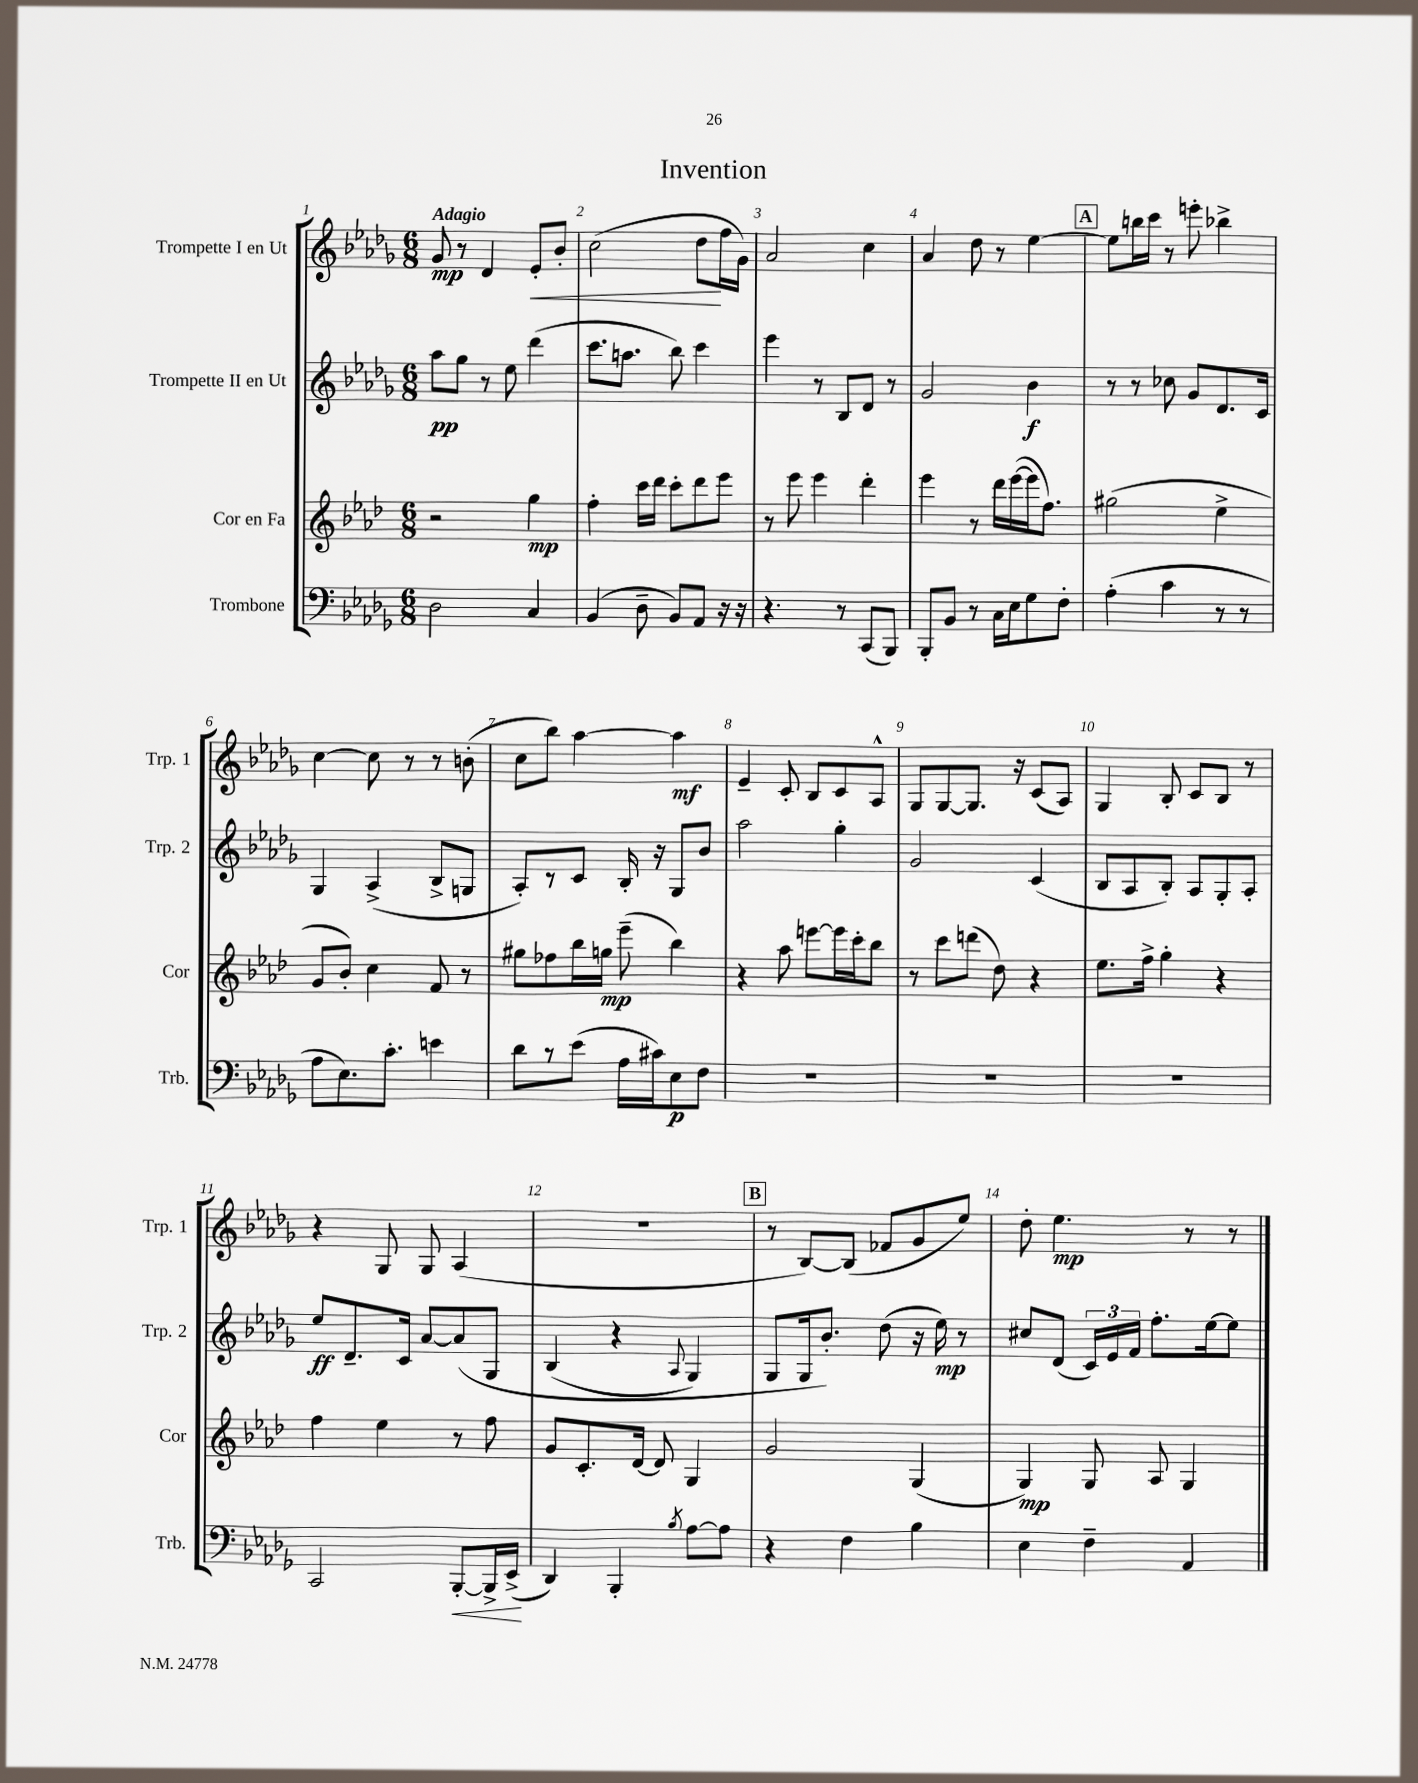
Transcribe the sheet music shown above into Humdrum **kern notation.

**kern	**kern	**kern	**kern
*staff4	*staff3	*staff2	*staff1
*clefF4	*clefG2	*clefG2	*clefG2
*k[b-e-a-d-g-]	*k[b-e-a-d-]	*k[b-e-a-d-g-]	*k[b-e-a-d-g-]
*M6/8	*M6/8	*M6/8	*M6/8
2D-\	2r	8aa-\L	8g-/
.	.	8gg-\J	8r
.	.	8r	4d-/
.	.	8ee-\	.
4C/	4gg\	(4ddd-\	8e-'/L
.	.	.	8b-'/J
=	=	=	=
(4BB-/	4ff'\	8.ccc\L	(2cc\
.	.	8.aa\J	.
8D-~\	16ccc\LL	.	.
.	16ddd-\JJ	.	.
8BB-/L)	8ccc'\L	8bb-\)	.
8AA-/J	8ddd-\	4ccc\	8dd-\L
16r	8eee-\J	.	16ff\L
16r	.	.	16g-\JJ)
=	=	=	=
4.r	8r	4eee-\	2a-/
.	8eee-\	.	.
.	4eee-\	8r	.
8r	.	8B-/L	.
(8CC/L	4ddd-'\	8d-/J	4cc\
8BBB-/J)	.	8r	.
=	=	=	=
8BBB-'/L	4eee-\	2g-/	4a-/
8BB-/J	.	.	.
8r	8r	.	8dd-\
16C\LL	16ddd-\LL	.	8r
16E-\J	([16eee-\	.	.
8G-\	16eee-\]J	4b-\	[4ee-\
.	8.ff\J)	.	.
8F'\J	.	.	.
=	=	=	=
(4A-'\	(2gg#\	8r	8ee-\]L
.	.	8r	16bb\L
.	.	.	16ccc\JJ
4c\	.	8cc-\	8r
.	.	8g-/L	8eee'\
8r	4ee-^\	8.d-/	4bb-^\
8r	.	.	.
.	.	16c/Jk	.
=	=	=	=
8A-\L	8g/L	4G-/	[4cc\
8.E-\)	8b-'/J)	.	.
.	4cc\	(4A-^/	8cc\]
8.c'\J	.	.	.
.	.	.	8r
4e\	8f/	8B-^/L	8r
.	8r	8G/J	(8b'\
=	=	=	=
8d-\L	8gg#\L	8A-'/L)	8cc\L
8r	8ff-\	8r	8bb-\J)
(8e-\J	16bb-\L	8c/J	[4aa-\
.	16gg\JJ	.	.
16A-\LL	(8eee-~\	16B-'/	.
16c#\J)	.	16r	.
8E-\	4bb-\)	8G-/L	4aa-\]
8F\J	.	8b-/J	.
=	=	=	=
2.r	4r	2aa-\	4e-~/
.	8aa-\	.	8c'/
.	[8eee\L	.	8B-/L
.	16eee\]L	4gg-'\	8c/
.	16ccc'\J	.	.
.	8bb-\J	.	8A-^^/J
=	=	=	=
2.r	8r	2g-/	8G-/L
.	8ccc\L	.	[8G-/
.	(8ddd\J	.	8.G-/]J
.	8dd-\)	.	.
.	.	.	16r
.	4r	(4c/	(8c/L
.	.	.	8A-/J)
=	=	=	=
2.r	8.ee-\L	8B-/L	4G-/
.	.	8A-/	.
.	16ff^\Jk	.	.
.	4gg'\	8B-'/J)	8B-'/
.	.	8A-/L	8c/L
.	4r	8G-'/	8B-/J
.	.	8A-'/J	8r
=	=	=	=
2CC/	4ff\	8ee-/L	4r
.	.	8.d-~/	.
.	4ee-\	.	8G-/
.	.	16c/Jk	.
.	.	[8a-/L	8G-/
[8BBB-'/L	8r	&(8a-/]	(4A-/
16BBB-^/]L	8ff\	8G-/J	.
(16EE-^/JJ	.	.	.
=	=	=	=
4DD-/)	8g/L	(4B-/	2.r
.	8.c'/	.	.
4BBB-'/	.	4r	.
.	[16d-/Jk	.	.
.	8d-/]	.	.
8qB-/	.	8qqA-/	.
[8A-\L	4G/	4G-/)	.
8A-\]J	.	.	.
=	=	=	=
4r	2g/	8G-/L	8r
.	.	16G-/k	[8B-/L)
.	.	8.b-'/J&)	.
4F\	.	.	(8B-/]J
.	.	(8dd-\	8f-/L
4B-\	(4G/	16r	8g-/
.	.	16ee-\)	.
.	.	8r	8ee-/J)
=	=	=	=
4E-\	4G/)	8cc#/L	8dd-'\
.	.	(8d-/J	4.ee-\
4F~\	8G/	24c/LL)	.
.	.	24e-/	.
.	.	24f/JJ	.
.	8A-/	8.ff'\L	.
4AA-/	4G/	.	8r
.	.	[16ee-\k	.
.	.	8ee-\]J	8r
==	==	==	==
*-	*-	*-	*-
